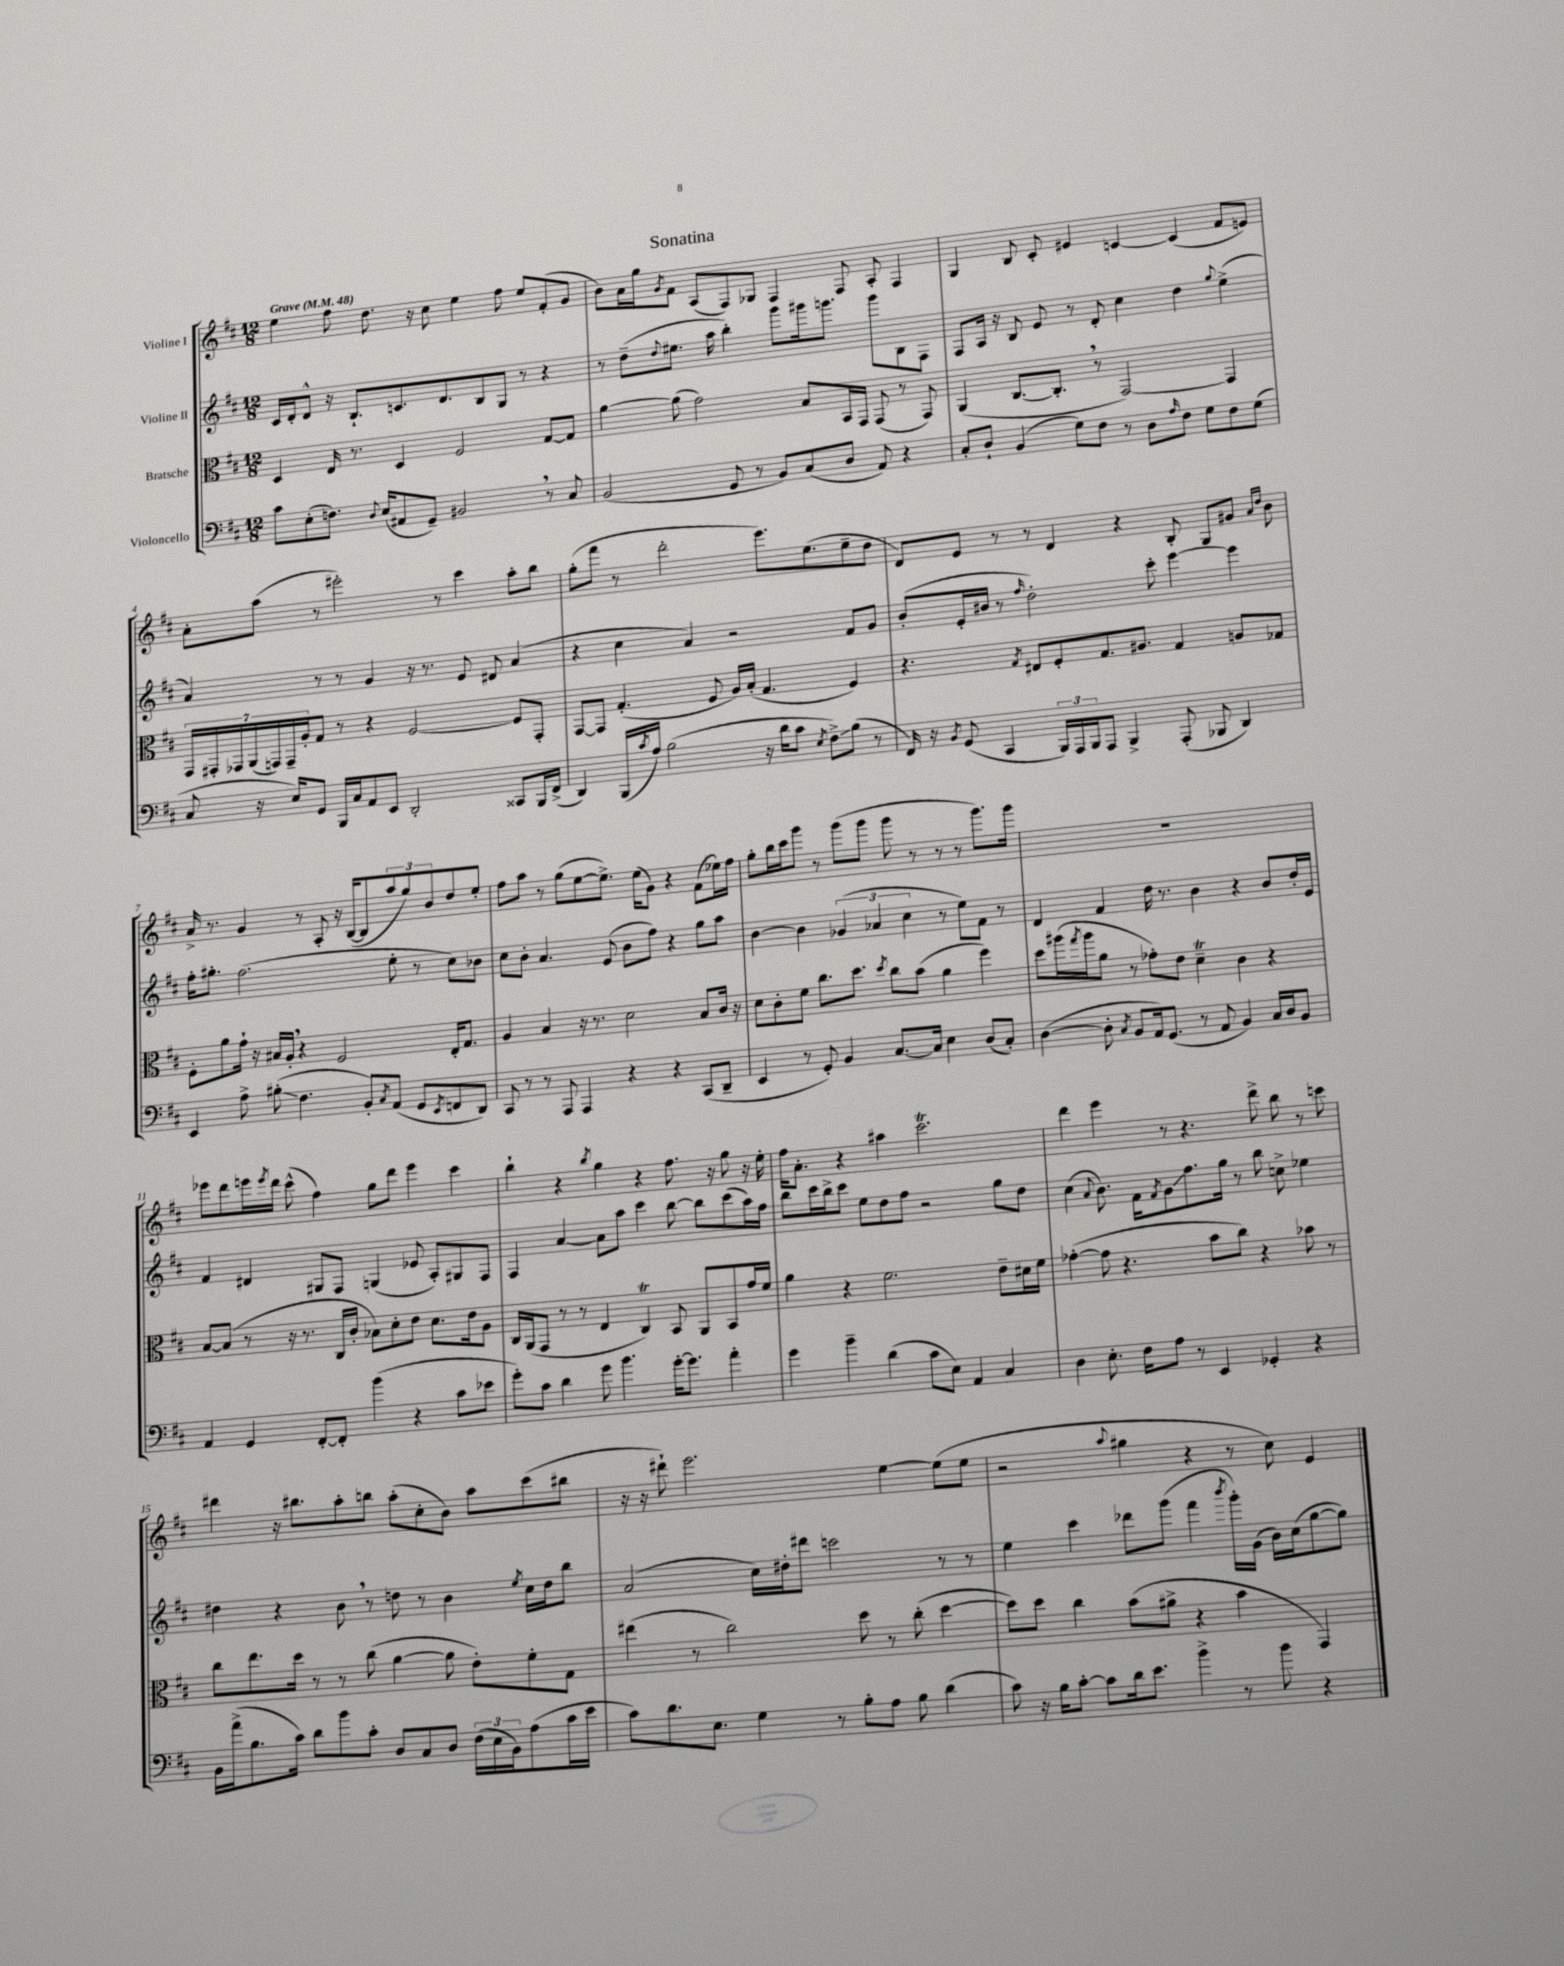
\header { title = "Sonatina" }
<<
\new StaffGroup <<
\new Staff = "s0" \with { instrumentName = "Violine I" } {
    \clef treble \key d \major \numericTimeSignature \time 12/8 \tempo "Grave" 4 = 48
    e''4 fis''8 d''8. r16 cis''8 e''4 fis''8 e''8 fis'8-.( g'8 |
    b'8) a'16 g''16 \acciaccatura { g'8 } fis'8 a8( fis8) ges8 fis4 fis8 a8-. fis4 |
    g4 b8 cis'8-. eis'4 c'4~ c'4( fis'8 e'8) |
    a'8-. a''8( r8 eis'''2-.) r8 cis'''4 a''8-. b''8 |
    g''8-.( fis'''8 r8 d'''2-. e'''8.) e''8.( e''8-- d''8 |
    d'8) e'8 r8 r8 d'4 r4 b8-. g8 gis'8 \grace { a'16 d''16 } b'8 |
    a'16-> r8. g'4 r8 a8-. r16 b16~( b8 \tuplet 3/2 { a''8 g''8) b'8 } d''8 e''8-. |
    fis''8 a''8 r8 g''8( e''8~ e''8.->) e''16( g'8) r4 fis'8( ees''16) fis''16 |
    g''8-. b''16 cis'''16 g'''8 r8 g'''8( g'''8 g'''8 r8 r8 r8 g'''8.) g'''16 |
    R1. |
    ees'''8 d'''8 e'''16 \acciaccatura { e'''8 } d'''16 cis'''8-^( fis''4) g''8 d'''8 e'''4 cis'''4 |
    b''4-! r4 \acciaccatura { b''8 } g''4 r4 fis''8. r16 g''8 r16 e''16-. |
    fis''16 a'8.-. r4 ais''4 cis'''2.\trill |
    d'''4 e'''4 r8 r4. d'''8-> b''8 r8 c'''8 |
    dis'''4 r16 bis''8. a''8-. b''8 a''8-.( cis''8-. b'8) a''8 cis'''8( bis''8 |
    r16 r16 dis'''8-!) e'''2. e''4~ e''8( e''8 |
    r2 \appoggiatura { a''8 } gis''4 r4 r8 cis''8) e'4 \bar "|." |
}
\new Staff = "s1" \with { instrumentName = "Violine II" } {
    \clef treble \key d \major \numericTimeSignature \time 12/8
    cis'16 d'16-. d'8-^ r16 b8.-! c'8. d'8. b8 g8 r8 r4 |
    r8 d''8--( \appoggiatura { d''8 } eis''8. a''16 b''4-.) g'''8 gis'''16 g'''8. g'''8 b8 fis8 |
    fis8 a16 r16 b8 e'8 r8 d'8-. cis''4 d''4 \appoggiatura { g''8 } e''4->( |
    a'4) r8 r8 g'4 r16 r8. e'8 dis'8 a'4( |
    r4 cis''4 a'4) r2 fis'8 g'8 |
    b'8-.( e'16-. bis'16 r8 \grace { fis''16 } d''2-.) cis'''8-. e'''4~ e'''4 |
    fis''16-. gis''8.-. fis''2.( e''8-. r8 cis''8) bes'8 |
    cis''8 b'8-. a'4. e'8( b'8 fis''8) r4 g''8 a''8 |
    b'4~ b'4 \tuplet 3/2 { ges'4( aes'4 cis''4 } r8 e''8) fis'8 r8 |
    d'4 fis'4 d''16 r8. b'4 r4 b'8 d''16-. e'16 |
    fis'4 dis'4 gis8 fis8 g4( ees'8 a8-.) gis8 fis8 |
    fis4 a'4~ a'8 a''8 cis'''4 b''8~ b''8 cis'''8( a''16) fis''16 |
    b''8 cis'''16 b''16-> cis'''8 e''8 d''8 fis''8 r2 g''8 d''8 |
    cis''4( \appoggiatura { a'8 } b'8.) fis'16 \acciaccatura { fis'8 } g'8\glissando fis''8. g''16 r8 b''8 c''8-> ees''4 |
    dis''4 r4 b'8 \breathe r8 d''8 r8 b'4 \acciaccatura { e''8 } cis''16 d''16 b''8 |
    a'2( cis''16) dis''16-. dis'''8 c'''2 r8 r8 |
    e''4 cis'''4 des'''8 g'''8( fis'''4 \acciaccatura { b'''8 } g'''16-.) g'16( b'16) cis''16( g''8~ g''8) \bar "|." |
}
\new Staff = "s2" \with { instrumentName = "Bratsche" } {
    \clef alto \key d \major \numericTimeSignature \time 12/8
    d4 e16 r8. d4 fis2 g8~ g8 |
    a'4~ a'8( g'2) b8 b,16 g,16 g,8( r8 g,8) |
    a,4( cis8.~ cis8.-. \breathe r8 g,2~) g,4 |
    \tuplet 7/4 { g,16 gis,16-. ges,16 a,16( g,16) g,16-- a16-. } g8 r8 r4 fis2~ fis8 g,8-. |
    g,8~ g,8 g4.-.( fis8 a16) b16-.( g4. fis4) |
    r4. \acciaccatura { g8 } eis8 fis8-. g8. ais8. g4 a8 ges8 |
    fis8-. a'8 g'16-! r16 bis16 a16-. \breathe r4 fis2 e16-. g8. |
    a4 b4 r16 r8. d'2 b8 cis'16 r16 |
    d'8 cis'8-. fis'8 cis''8. d''8. \acciaccatura { d''8 } cis''8 b'8( a'4 fis''4) |
    d''8 ais''16( \acciaccatura { g''8 } ais''16 a'8 r8 ges'8-.) e'8 d'4--\trill cis'4 r4 |
    b8~ b8( r8 r16 r8. cis16 cis'16-. bes8) d'8-. e'8 d'8. e'16 a8 |
    cis16 a,16( g,8 r8 r8 e4 cis4\trill) b,8 a,8 b,8 g'16 fis'16 |
    a'4 r4 fis'2. e'8-- dis'16 fis'16 |
    ges'4~-.( ges'8 r4. b'8 cis''8) r4 bes'8 r8 |
    cis''8 e''8. d''16 r8 r8 cis''8( a'4~ a'8 e'8-.) fis'8-. g8 |
    eis''4( r8 cis''2) d''8 r8 cis''8-.( d''4~ |
    d''8) d''8 cis''4 b'8( ais'8-> r4 b'4 g,4) \bar "|." |
}
\new Staff = "s3" \with { instrumentName = "Violoncello" } {
    \clef bass \key d \major \numericTimeSignature \time 12/8
    cis'8 e8-.( f8.) \appoggiatura { d8 } e16( ais,8 g,8--) bis,2 \breathe r8 cis8 |
    b,2( g,8 r8 b,8) cis8( d8 a,8) r4 |
    cis8-. d8-! b,4( g8) fis8 r8 d8 \grace { a16 } fis8 g8 fis8 g8( |
    cis8 r16 e16) g,8 b,,16 cis16 a,8 e,8 d,2-. cisis,8 b,,16 fis,16->( |
    d,4) b,,16( \acciaccatura { cis'8 } a16) b2( r16 d'16 cis'8 \acciaccatura { e8 } fis8->\glissando) b8( r8 |
    fis,16) r16 \acciaccatura { b,8 } g,8( cis,4 \tuplet 3/2 { b,,16) a,,16 b,,16 } a,,8 b,,4-> a,,8-.( bes,,8 d,4) |
    e,4 a8-> bis8-.\glissando( fis4. b,8-.) \acciaccatura { cis8 } a,8( g,8 \acciaccatura { e,8 } f,8 d,8) |
    cis,8 r8 r8 a,,8 a,,4 r4 r4 cis,8( d,8-- |
    e,4 r8 g,8-.) b,4 cis8.~ cis16 e4 d8( cis8-.) |
    d4~( d8-. \acciaccatura { cis8 } b,8 a,16) g,8.( r8 a,8 b,4) cis16 d16 b,8 |
    a,4 g,4 fis,8~-. fis,8-. b'4( r4 cis'8 ees'8 |
    g'8-.) cis'8 d'4 g'8 b'4. g'16~-. g'8. a'4-. |
    g'4 b'4-- d'4( cis'8 e8) a,4 cis4 |
    d4 e8.-. fis16 a8 r8 e,4 ges,4-. r4 |
    b,16 a'16->( b8. cis'16) d'8 b'8 cis'8-. d8 cis8 d8 \tuplet 3/2 { fis16( e16 b,16) } a8( cis'16 e'16 |
    cis'8) d'8. e8. g4 r8 b8-. a8 b8 d'4( |
    cis'8) r16 b16 cis'8~-. cis'8 d'16 e'8. b'4-> r8 b'8 r4 \bar "|." |
}
>>
>>
